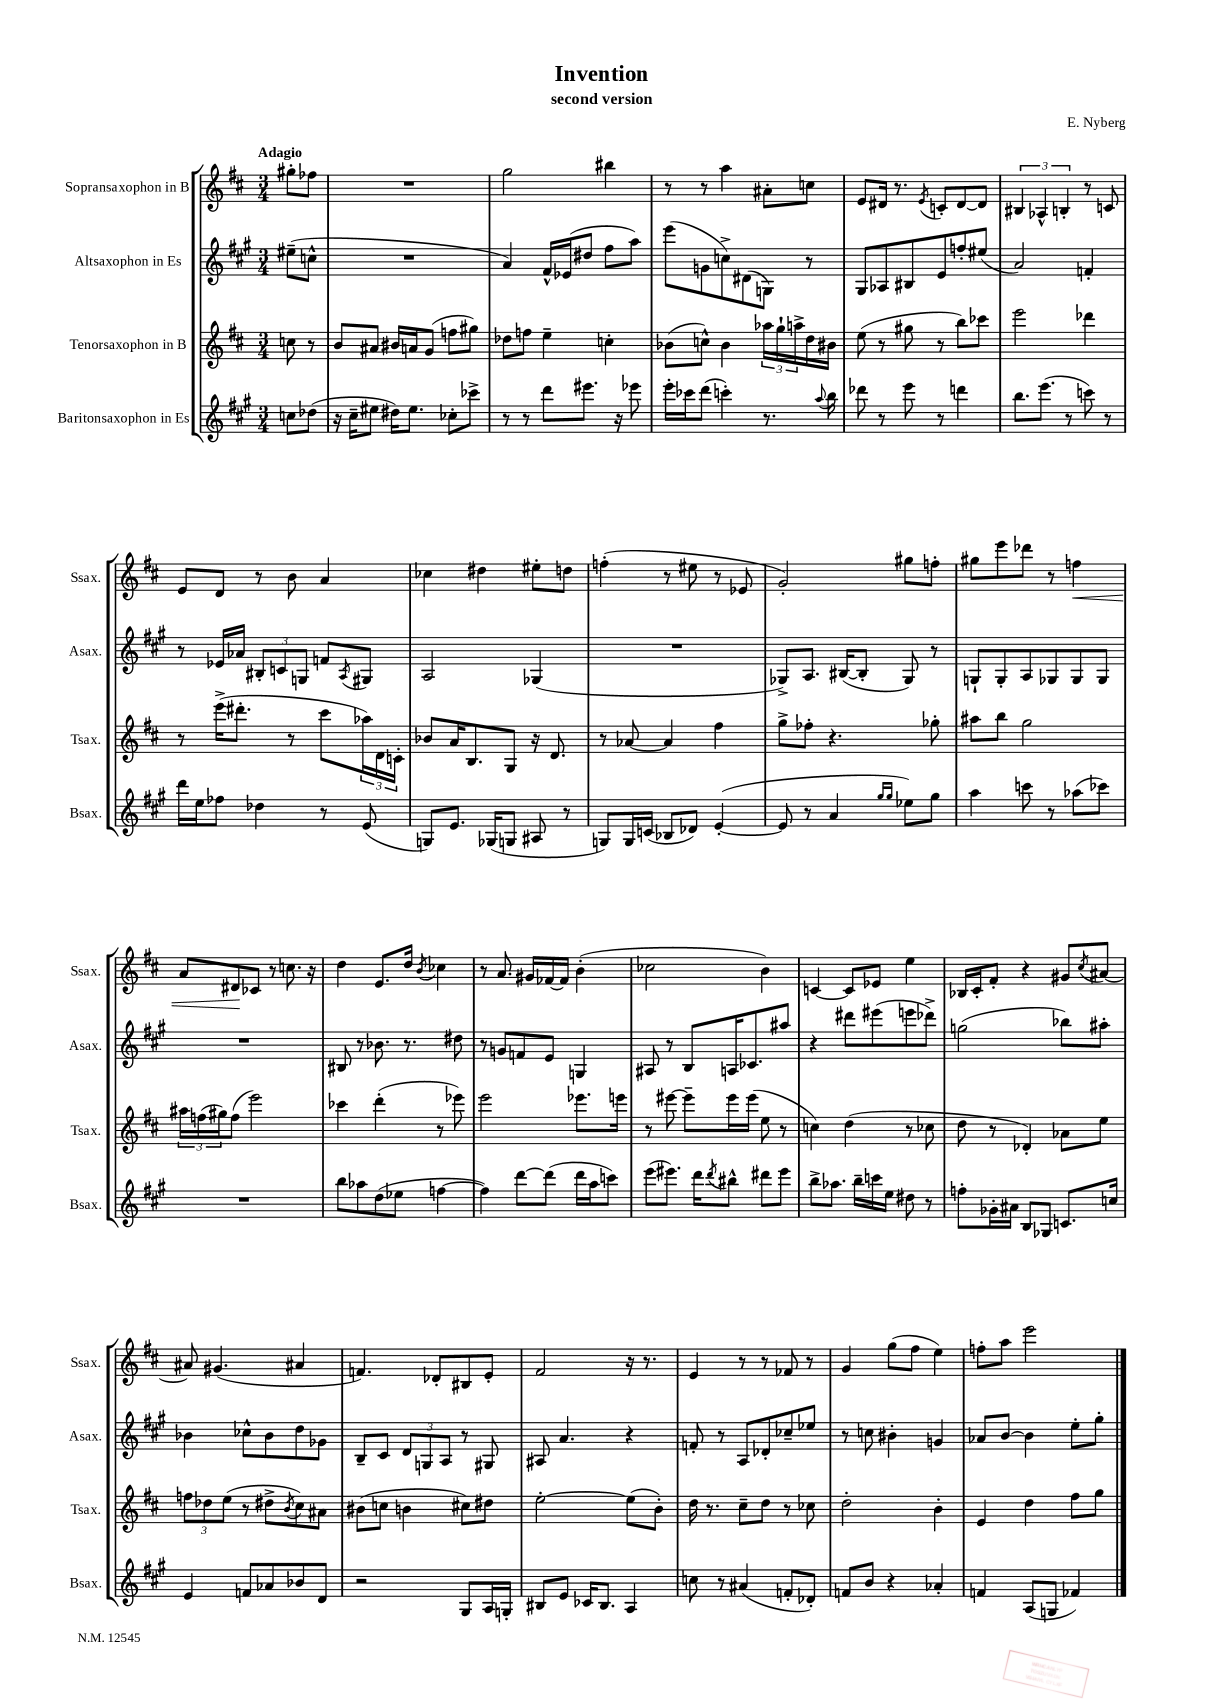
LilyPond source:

\header { title = "Invention" composer = "E. Nyberg" subtitle = "second version" }
<<
\new StaffGroup <<
\new Staff = "s0" \with { instrumentName = "Sopransaxophon in B" shortInstrumentName = "Ssax." } {
    \clef treble \key d \major \numericTimeSignature \time 3/4 \partial 4 \tempo "Adagio"
    gis''8-. fes''8 |
    R2. |
    g''2 bis''4 |
    r8 r8 a''4 ais'8-. c''8 |
    e'8 dis'16 r8. \acciaccatura { e'8 } c'8-. dis'8~ dis'8 |
    \tuplet 3/2 { bis4 aes4-^ b4-. } r8 c'8 |
    e'8 d'8 r8 b'8 a'4 |
    ces''4 dis''4 eis''8-. d''8 |
    f''4-.( r8 eis''8 r8 ees'8 |
    g'2-.) gis''8 f''8-. |
    gis''8 e'''8 des'''8 r8 f''4\< |
    a'8 dis'8\! ces'8 r8 c''8. r16 |
    d''4 e'8. d''16 \acciaccatura { b'8 } ces''4 |
    r8 a'8. gis'16 fes'16~ fes'16 b'4-.( |
    ces''2 b'4) |
    c'4~ c'8 ees'8 e''4 |
    bes16 cis'16-. fis'8-. r4 gis'8 \acciaccatura { cis''8 } ais'8~ |
    ais'8 gis'4.( ais'4 |
    f'4.) des'8-. bis8 e'8-. |
    fis'2 r16 r8. |
    e'4 r8 r8 fes'8 r8 |
    g'4 g''8( fis''8 e''4) |
    f''8-. a''8 e'''2 \bar "|." |
}
\new Staff = "s1" \with { instrumentName = "Altsaxophon in Es" shortInstrumentName = "Asax." } {
    \clef treble \key a \major \numericTimeSignature \time 3/4 \partial 4
    eis''8--( c''8-^ |
    R2. |
    a'4) fis'16-^ ees'16( dis''8 fis''8 a''8) |
    e'''8( g'8 c''8->) dis'8( g8) r8 |
    gis8 aes8 bis8 e'8 f''8-. eis''8( |
    a'2) f'4-. |
    r8 ees'16 aes'16 \tuplet 3/2 { bis8-. c'8 g8 } f'8 \acciaccatura { a8 } gis8 |
    a2 ges4( |
    R2. |
    ges8->) a8. bis16~( bis8-. ges8) r8 |
    g8-! g8-. a8 ges8 ges8 ges8 |
    R2. |
    bis8 r8 bes'8. r8. dis''8 |
    r8 g'8 f'8 e'8 g4 |
    ais8 r8 b8 a16 ces'8. ais''8 |
    r4 dis'''8 eis'''8( e'''8 des'''8->) |
    g''2( bes''8) ais''8-. |
    bes'4 ces''8-^ bes'8 d''8 ges'8 |
    b8-- cis'8 \tuplet 3/2 { d'8 g8 a8 } r8 gis8 |
    ais8 a'4. r4 |
    f'8-. r8 a8 des'8-. ces''8-- ees''8 |
    r8 c''8 bis'4-. g'4 |
    aes'8 b'8~ b'4 e''8-. gis''8-. \bar "|." |
}
\new Staff = "s2" \with { instrumentName = "Tenorsaxophon in B" shortInstrumentName = "Tsax." } {
    \clef treble \key d \major \numericTimeSignature \time 3/4 \partial 4
    c''8 r8 |
    b'8 ais'8 bis'16 a'16 g'8( f''8 gis''8) |
    des''8 f''8 e''4-- c''4-. |
    bes'8( c''8-^) bes'4 \tuplet 3/2 { aes''16 g''16-! a''16-> } d''16 bis'16 |
    e''8( r8 gis''8 r8 b''8) ces'''8 |
    e'''2 des'''4 |
    r8 e'''16->( dis'''8.-. r8 cis'''8 \tuplet 3/2 { aes''16) d'16 c'16-. } |
    bes'8 a'16 b8. g8 r16 d'8. |
    r8 aes'8~ aes'4 fis''4 |
    g''8-> fes''8-. r4. ges''8-. |
    ais''8 b''8 g''2 |
    \tuplet 3/2 { ais''16 f''16( gis''16) } f''8( e'''2) |
    ces'''4 d'''4-.( r8 ees'''8) |
    e'''2 ees'''8. e'''16 |
    r8 eis'''8~ eis'''8-- eis'''16 eis'''16( e''8 r8 |
    c''4) d''4( r8 ces''8 |
    d''8 r8 des'4-.) aes'8 e''8 |
    \tuplet 3/2 { f''8 des''8 e''8( } r8 dis''8-> \acciaccatura { b'8 } cis''8) ais'8 |
    bis'8( c''8 b'4 cis''8) dis''8 |
    e''2~-. e''8( b'8-.) |
    d''16 r8. cis''8-- d''8 r8 ces''8 |
    d''2-. b'4-. |
    e'4 d''4 fis''8 g''8 \bar "|." |
}
\new Staff = "s3" \with { instrumentName = "Baritonsaxophon in Es" shortInstrumentName = "Bsax." } {
    \clef treble \key a \major \numericTimeSignature \time 3/4 \partial 4
    c''8 des''8( |
    r16 cis''16-- eis''8 dis''16) eis''8. ces''8-. ces'''8-> |
    r8 r8 d'''8 eis'''8. r16 ees'''8 |
    e'''16-. ces'''16 d'''8( c'''4-.) r8. \appoggiatura { a''8 } b''16 |
    des'''8 r8 e'''8 r8 d'''4 |
    b''8. e'''8.( r8 c'''8) r8 |
    d'''16 e''16 fes''8 des''4 r8 e'8( |
    g8) e'8. ges16( g8 ais8 r8 |
    g8) g16 c'16( bes8 des'8) e'4~-.( |
    e'8 r8 a'4 \grace { gis''16 gis''16 } ees''8) gis''8 |
    a''4 c'''8 r8 aes''8( ces'''8) |
    R2. |
    b''8 aes''8 d''8( ees''8 f''4~ |
    f''4) d'''8~ d'''8( d'''16 a''16 c'''8) |
    e'''8( eis'''8.) d'''16 \acciaccatura { d'''8 } bis''8-^ dis'''8 eis'''8 |
    b''8-> aes''8. b''16-- c'''16 e''16 dis''8 r8 |
    f''8-. ges'16-. ais'16 b8 ges8 c'8. c''16 |
    e'4 f'8 aes'8 bes'8 d'8 |
    r2 gis8 a16 g16-. |
    bis8 e'8 ces'16 bis8. a4 |
    c''8 r8 ais'4( f'8-. des'8-.) |
    f'8 b'8 r4 aes'4-. |
    f'4 a8( g8 fes'4) \bar "|." |
}
>>
>>
\layout { \context { \Score \remove "Bar_number_engraver" } }
